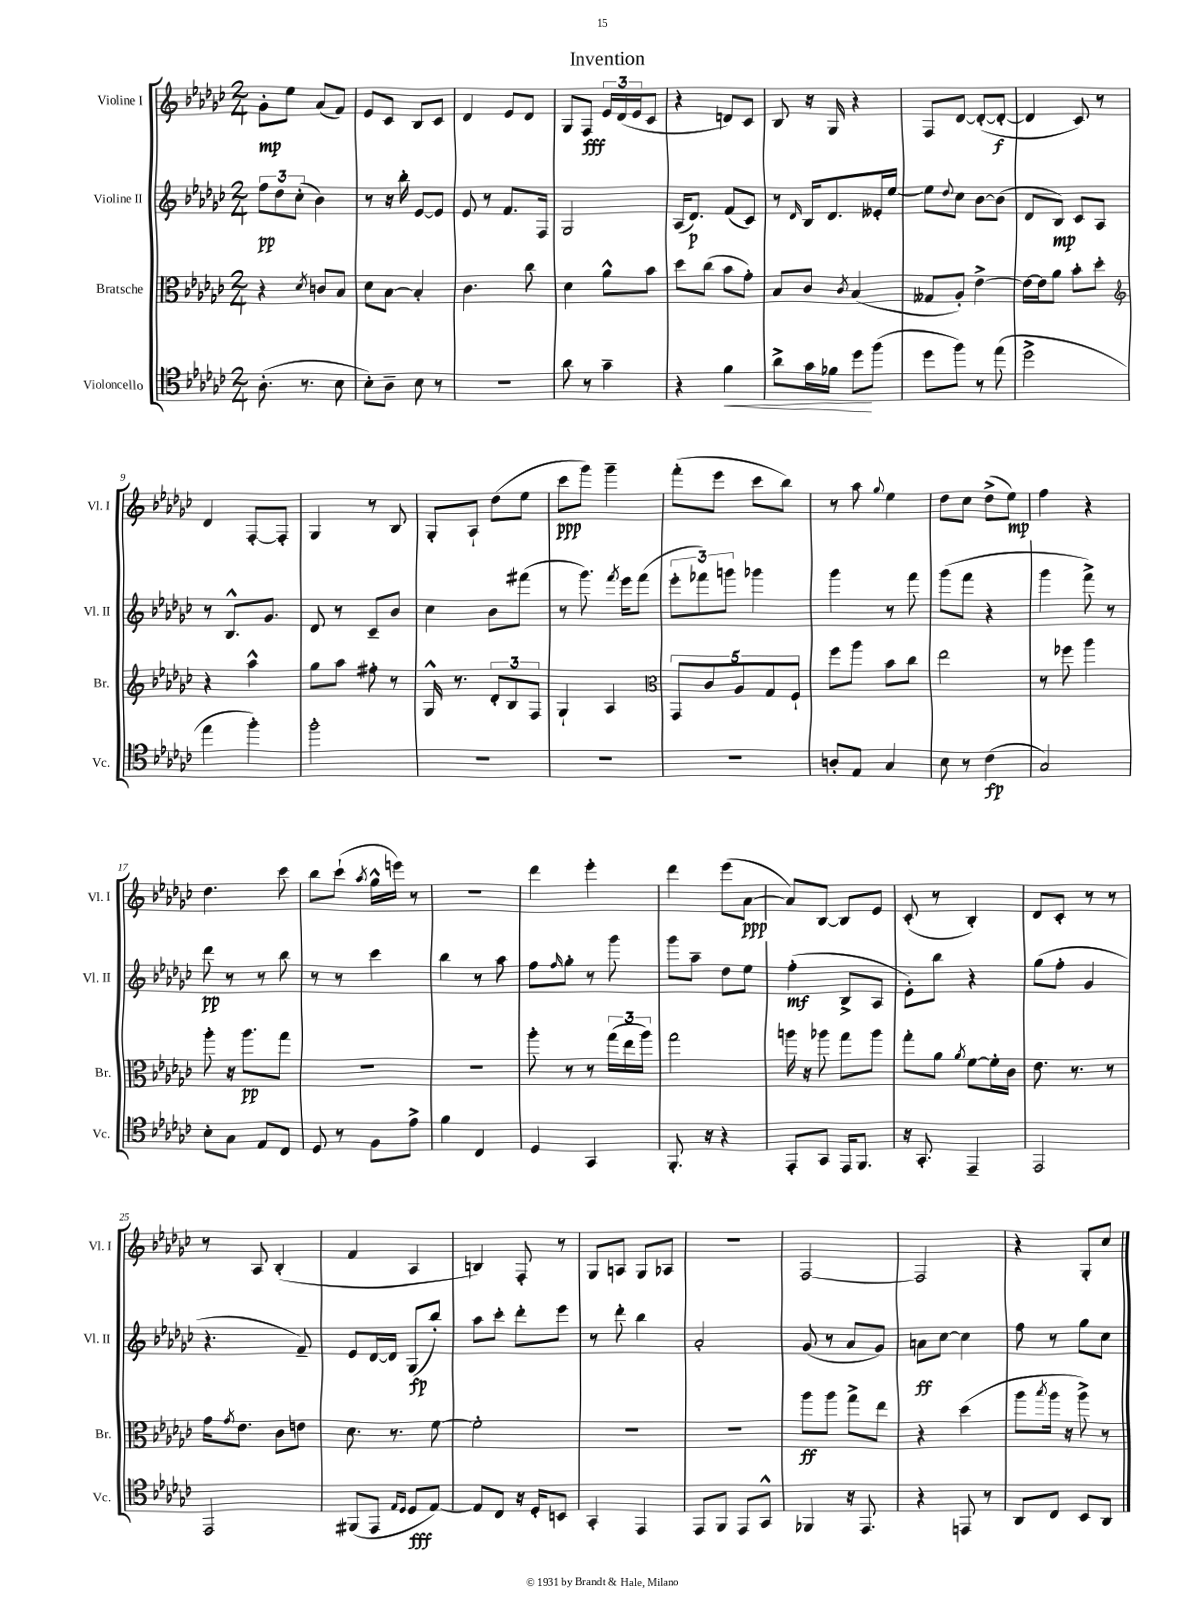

**kern	**kern	**kern	**kern
*staff4	*staff3	*staff2	*staff1
*clefC4	*clefC3	*clefG2	*clefG2
*k[b-e-a-d-g-c-]	*k[b-e-a-d-g-c-]	*k[b-e-a-d-g-c-]	*k[b-e-a-d-g-c-]
*M2/4	*M2/4	*M2/4	*M2/4
(8.A-'\	4r	12ff\L	8g-'\L
.	.	12dd-\	.
.	.	.	8ee-\J
.	.	(12cc-'\J	.
8.r	.	.	.
.	8qd-/	.	.
.	8c/L	4b-\)	(8a-/L
8B-\	8B-/J	.	8f/J)
=	=	=	=
8B-'\L)	8d-\L	8r	8e-/L
8A-~\J	[8B-\J	16r	8c-/J
.	.	16bb-'\	.
8B-\	4B-'/]	[8e-/L	8B-/L
8r	.	8e-/]J	8c-/J
=	=	=	=
2r	4.c-\	8e-/	4d-/
.	.	8r	.
.	.	8.f/L	8e-/L
.	8cc-\	.	8d-/J
.	.	16F/Jk	.
=	=	=	=
8a-\	4d-\	2G-/	8G-/L
8r	.	.	8F/J
4g-~\	8a-^^\L	.	24e-/LL
.	.	.	(24d-/
.	.	.	24e-/J
.	8b-\J	.	8c-/J
=	=	=	=
4r	8dd-\L	(16A-/LK	4r
.	.	8.d-/J)	.
.	(8cc-\J	.	.
4f\	8b-\L	(8f/L	8d/L)
.	8g-'\J)	8c-/J)	8c-/J
=	=	=	=
8a-^\L	8B-/L	8r	8B-/
.	.	16qqd-/	.
16g-\L	8c-/J	16B-/LK	16r
16f-\JJ	.	8.d-/	16G-/
.	8qc-/	.	.
8dd-\L	(4B-/	.	4r
(8ff\J	.	16e--'/L	.
.	.	[16ee-/JJ	.
=	=	=	=
8dd-\L	8G--/L	8ee-\]L	8F/L
.	.	8qqdd-/	.
8ff\J)	8A-'/J)	8cc-\J	[8d-/J
8r	[4e-^\	[8b-\L	(8d-'/_L
(8ee-\	.	(8b-\]J	8d-'/_J
=	=	=	=
2dd-^\	16e-\_LL	8d-/L	4d-/]
.	16e-\]J	.	.
.	8a-\J	8B-/J)	.
.	8b-'\L	8c-/L	8c-/)
.	8dd-'\J	8A-/J	8r
=	=	=	=
*	*clefG2	*	*
4ee-\	4r	8r	4d-/
.	.	8.B-^^/L	.
4ff'\)	4aa-^^\	.	[8F'/L
.	.	8.g-/J	.
.	.	.	8F'/]J
=	=	=	=
2ff'\	8gg-\L	8d-/	4G-/
.	8aa-\J	8r	.
.	8ff#'\	8c-~/L	8r
.	8r	8b-/J	8B-/
=	=	=	=
2r	16G-^^/	4cc-\	8G-'/L
.	8.r	.	.
.	.	.	8A-`/J
.	12d-'/L	8b-\L	(8dd-\L
.	12B-/	.	.
.	.	(8fff#\J	8ee-\J
.	12F/J	.	.
=	=	=	=
2r	4G-`/	8r	8ccc-\L
.	.	8.ggg-\)	8ggg-\J)
.	4A-/	.	4ggg-~\
.	.	8qfff/	.
.	.	16eee-\LK	.
.	.	(8fff\J	.
=	=	=	=
*	*clefC3	*	*
2r	10GG-/L	12eee-'\L	(8fff'\L
.	.	12fff-\)	.
.	10c-/	.	.
.	.	.	8eee-\J
.	.	12ggg\J	.
.	10A-/	.	.
.	.	4ggg-\	8ccc-\L
.	10G-/	.	.
.	.	.	8bb-\J)
.	10F`/J	.	.
=	=	=	=
8A'/L	8ff\L	4ggg-\	8r
8E-/J	8aa-\J	.	8aa-\
.	.	.	8qqgg-/
4G-/	8b-\L	8r	4ee-\
.	8cc-\J	8fff\	.
=	=	=	=
8B-\	2ee-\	(8ggg-\L	8dd-\L
8r	.	8fff\J	8cc-\J
(4c-\	.	4r	(8dd-^\L
.	.	.	8ee-\J)
=	=	=	=
2G-/)	8r	4ggg-\	4ff\
.	8ff-\	.	.
.	4aa-\	8fff^\)	4r
.	.	8r	.
=	=	=	=
8B-'\L	8aa-'\	8ddd-\	4.dd-\
8G-\J	16r	8r	.
.	8.aa-\L	.	.
8E-/L	.	8r	.
8C-/J	8gg-\J	8bb-\	8ccc-\
=	=	=	=
8D-/	2r	8r	8bb-\L
8r	.	8r	(8ccc-`\J
.	.	.	8qaa-/
8F\L	.	4ccc-\	16gg-^^\LL
.	.	.	16eee\JJ)
8e-^\J	.	.	8r
=	=	=	=
4f\	2r	4bb-\	2r
4C-/	.	8r	.
.	.	8aa-\	.
=	=	=	=
4D-/	8aa-'\	8ff\L	4ddd-\
.	.	16qqff/	.
.	8r	8gg-'\J	.
4GG-/	8r	8r	4eee-'\
.	(24gg-\LL	8ggg-\	.
.	24ee-\	.	.
.	24aa-\JJ)	.	.
=	=	=	=
8.FF'/	2gg-\	8ggg-\L	4ddd-\
.	.	8aa-~\J	.
16r	.	.	.
4r	.	8dd-\L	(8eee-\L
.	.	8ee-\J	[8a-\J
=	=	=	=
8EE-'/L	16aa\	(4ff'\	8a-/]L)
.	16r	.	.
8GG-/J	8aa-\	.	[8B-/J
16EE-/LK	8gg-\L	8B-^/L	8B-/]L
8.FF/J	.	.	.
.	8aa-\J	8A-/J	8e-/J
=	=	=	=
16r	8gg-'\L	8e-'\L)	(8c-'/
8.GG-'/	.	.	.
.	8a-\J	8bb-\J	8r
.	8qa-/	.	.
4EE-~/	[8f\L	4r	4B-'/)
.	16f'\]L	.	.
.	16c-\JJ	.	.
=	=	=	=
2EE-/	8.e-\	(8gg-\L	8d-/L
.	.	8ff'\J	8c-'/J
.	8.r	.	.
.	.	4g-/	8r
.	8r	.	8r
=	=	=	=
2EE-/	16g-\LK	4.r	8r
.	8qg-/	.	.
.	8.e-\J	.	.
.	.	.	8A-/
.	8c-\L	.	(4B-'/
.	8e\J	8f~/)	.
=	=	=	=
(8FF#/L	8.d-\	8e-/L	4f/
8EE-/J	.	[16d-/L	.
.	8.r	16d-/]JJ	.
16qqE-/LL	.	.	.
16qqD-/JJ	.	.	.
8D-/L	.	(8G-/L	4A-/
[8E-/J)	[8f\	8bb-'/J)	.
=	=	=	=
8E-/]L	2f'\]	8aa-\L	4B/)
8C-/J	.	8ccc-'\J	.
16r	.	8ddd-'\L	8F'/
16D-'/LK	.	.	.
8BB/J	.	8eee-\J	8r
=	=	=	=
4GG-'/	2r	8r	8G-/L
.	.	8ddd-'\	8A/J
4EE-/	.	4bb-\	8G-/L
.	.	.	8A-/J
=	=	=	=
8EE-/L	2r	2a-'/	2r
8FF/J	.	.	.
8EE-/L	.	.	.
8GG-^^/J	.	.	.
=	=	=	=
4FF-/	8aa-\L	(8g-/	[2F/
.	8aa-\J	8r	.
16r	8gg-^\L	8a-/L	.
8.EE-/	.	.	.
.	8ee-\J	8g-/J)	.
=	=	=	=
4r	4r	8a\L	2F/]
.	.	[8cc-\J	.
8EE/	(4dd-\	4cc-\]	.
8r	.	.	.
=	=	=	=
8AA-/L	8aa-\L	8ff\	4r
.	8qbb-/	.	.
8C-/J	16aa-\Jk	8r	.
.	16r	.	.
8BB-/L	8aa-^\)	8gg-\L	8G-'/L
8AA-/J	8r	8cc-\J	8cc-/J
==	==	==	==
*-	*-	*-	*-
